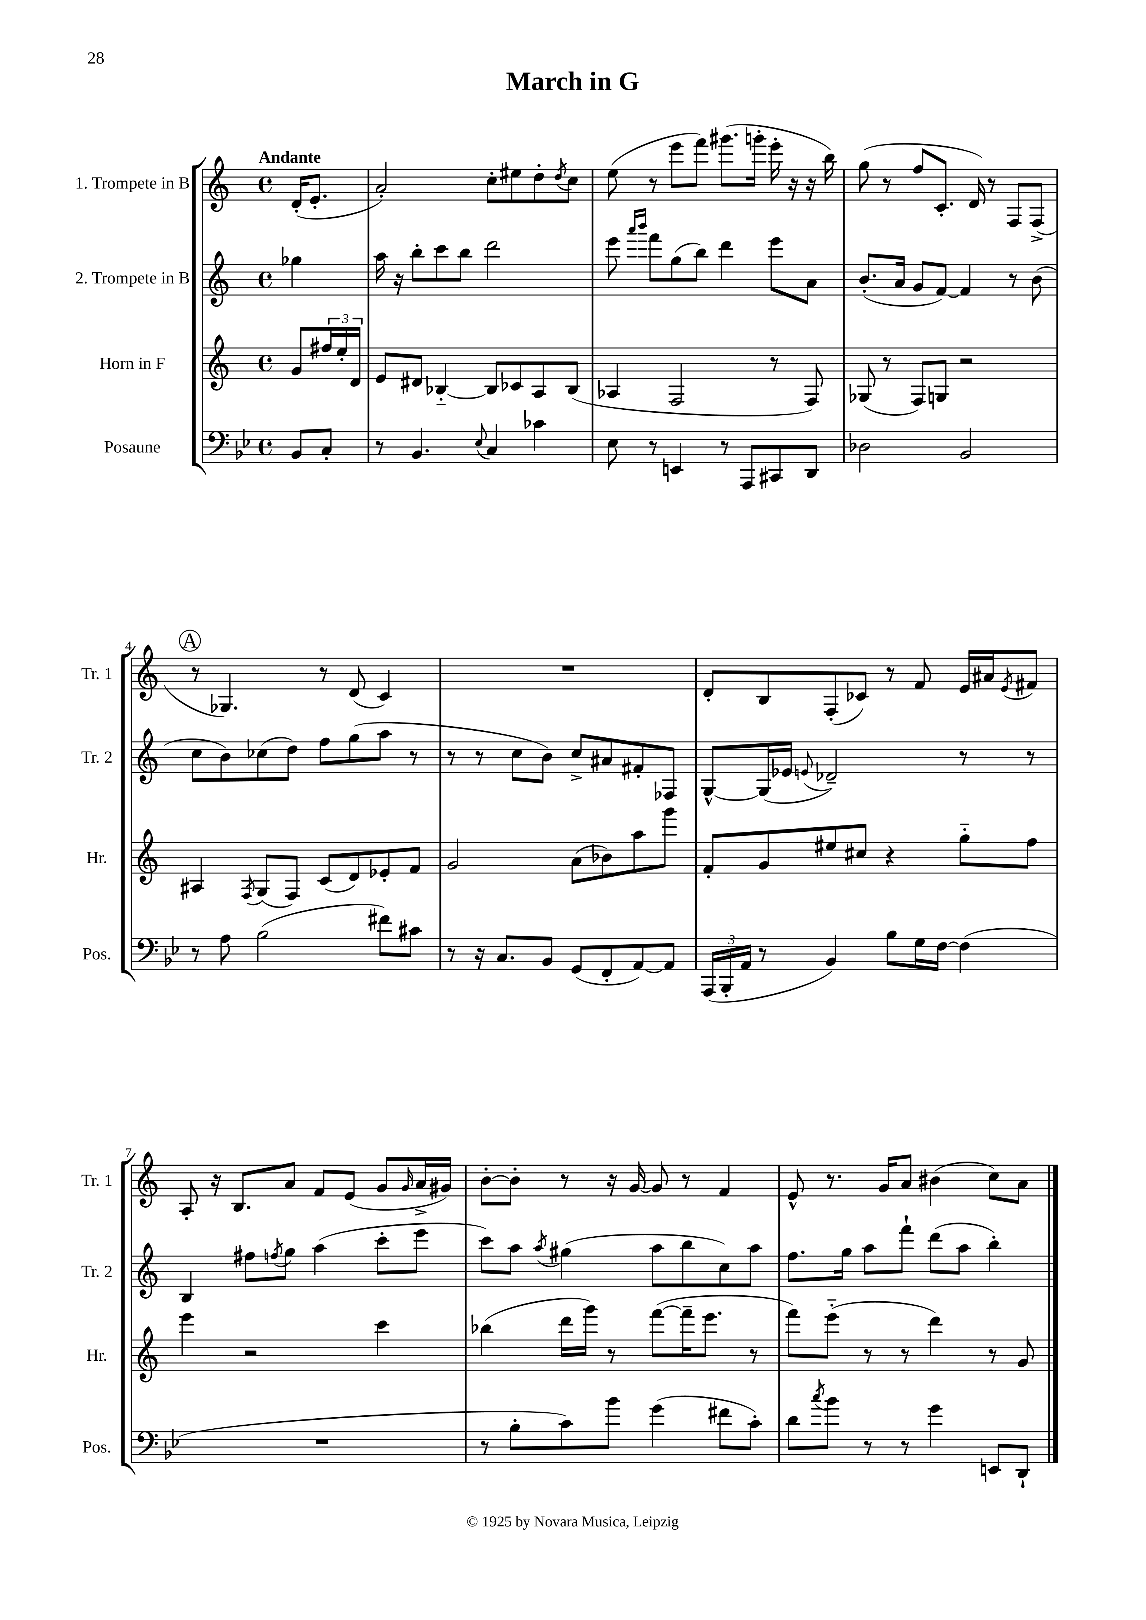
\header { title = "March in G" }
<<
\new StaffGroup <<
\new Staff = "s0" \with { instrumentName = "1. Trompete in B" shortInstrumentName = "Tr. 1" } {
    \clef treble \key c \major \defaultTimeSignature \time 4/4 \partial 4 \tempo "Andante"
    d'16-.( e'8.-. |
    a'2-.) c''8-. eis''8 d''8-. \acciaccatura { d''8 } c''8 |
    e''8( r8 e'''8 f'''8) gis'''8.( g'''16-. e'''16-. r16 r16 b''16) |
    g''8( r8 f''8 c'8.-. d'16) r8 f8 f8->( |
    \mark \markup { \circle "A" } r8 ges4.) r8 d'8( c'4) |
    R1 |
    d'8-. b8 f8-.( ces'8) r8 f'8 e'16 ais'16 \acciaccatura { e'8 } fis'8 |
    a8-. r16 b8. a'8 f'8 e'8( g'8 \grace { g'16 } a'16-> gis'16) |
    b'8~-. b'8-. r8 r16 g'16~ g'8 r8 f'4 |
    e'8-^ r8. g'16 a'8 bis'4( c''8) a'8 \bar "|." |
}
\new Staff = "s1" \with { instrumentName = "2. Trompete in B" shortInstrumentName = "Tr. 2" } {
    \clef treble \key c \major \defaultTimeSignature \time 4/4 \partial 4
    ges''4 |
    a''16 r16 b''8-. c'''8 b''8 d'''2 |
    e'''8 \grace { a'''16 b'''16 } f'''8 g''8( b''8) d'''4 e'''8 a'8 |
    b'8.-.( a'16 g'8 f'8~) f'4 r8 b'8( |
    \mark \markup { \circle "A" } c''8 b'8) ces''8( d''8) f''8 g''8( a''8 r8 |
    r8 r8 c''8 b'8) c''8-> ais'8 fis'8-. fes8 |
    g8~-^ g16( ees'16 \appoggiatura { e'8 } des'2--) r8 r8 |
    b4 fis''8 \acciaccatura { f''8 } g''8 a''4( c'''8-. e'''8 |
    c'''8) a''8 \acciaccatura { a''8 } gis''4( a''8 b''8 c''8) a''8 |
    f''8. g''16 a''8 f'''8-! d'''8( a''8 b''4-.) \bar "|." |
}
\new Staff = "s2" \with { instrumentName = "Horn in F" shortInstrumentName = "Hr." } {
    \clef treble \key c \major \defaultTimeSignature \time 4/4 \partial 4
    g'8 \tuplet 3/2 { fis''16 e''16-. d'16 } |
    e'8 dis'8 bes4~-_ bes8 ces'8 a8 bes8( |
    aes4 f2 r8 f8) |
    ges8( r8 f8) g8 r2 |
    \mark \markup { \circle "A" } ais4 \acciaccatura { f8 } g8( f8) c'8( d'8) ees'8-. f'8 |
    g'2 a'8( bes'8) a''8 g'''8 |
    f'8-. g'8 eis''8 cis''8 r4 g''8-_ f''8 |
    e'''4 r2 c'''4 |
    bes''4( d'''16 g'''16) r8 f'''8~( f'''16-- e'''8. r8 |
    f'''8) e'''8-_( r8 r8 d'''4) r8 g'8 \bar "|." |
}
\new Staff = "s3" \with { instrumentName = "Posaune" shortInstrumentName = "Pos." } {
    \clef bass \key bes \major \defaultTimeSignature \time 4/4 \partial 4
    bes,8 c8-. |
    r8 bes,4. \appoggiatura { ees8 } c4 ces'4 |
    ees8 r8 e,4 r8 a,,8 cis,8 d,8 |
    des2 bes,2 |
    \mark \markup { \circle "A" } r8 a8 bes2( fis'8) cis'8 |
    r8 r16 c8. bes,8 g,8( f,8-. a,8~) a,8 |
    \tuplet 3/2 { a,,16( bes,,16-. a,16 } r8 bes,4) bes8 g16 f16~ f4( |
    R1 |
    r8 bes8-. c'8) bes'8 g'4( fis'8 c'8-.) |
    d'8 \acciaccatura { c''8 } bes'8 r8 r8 g'4 e,8 d,8-! \bar "|." |
}
>>
>>
